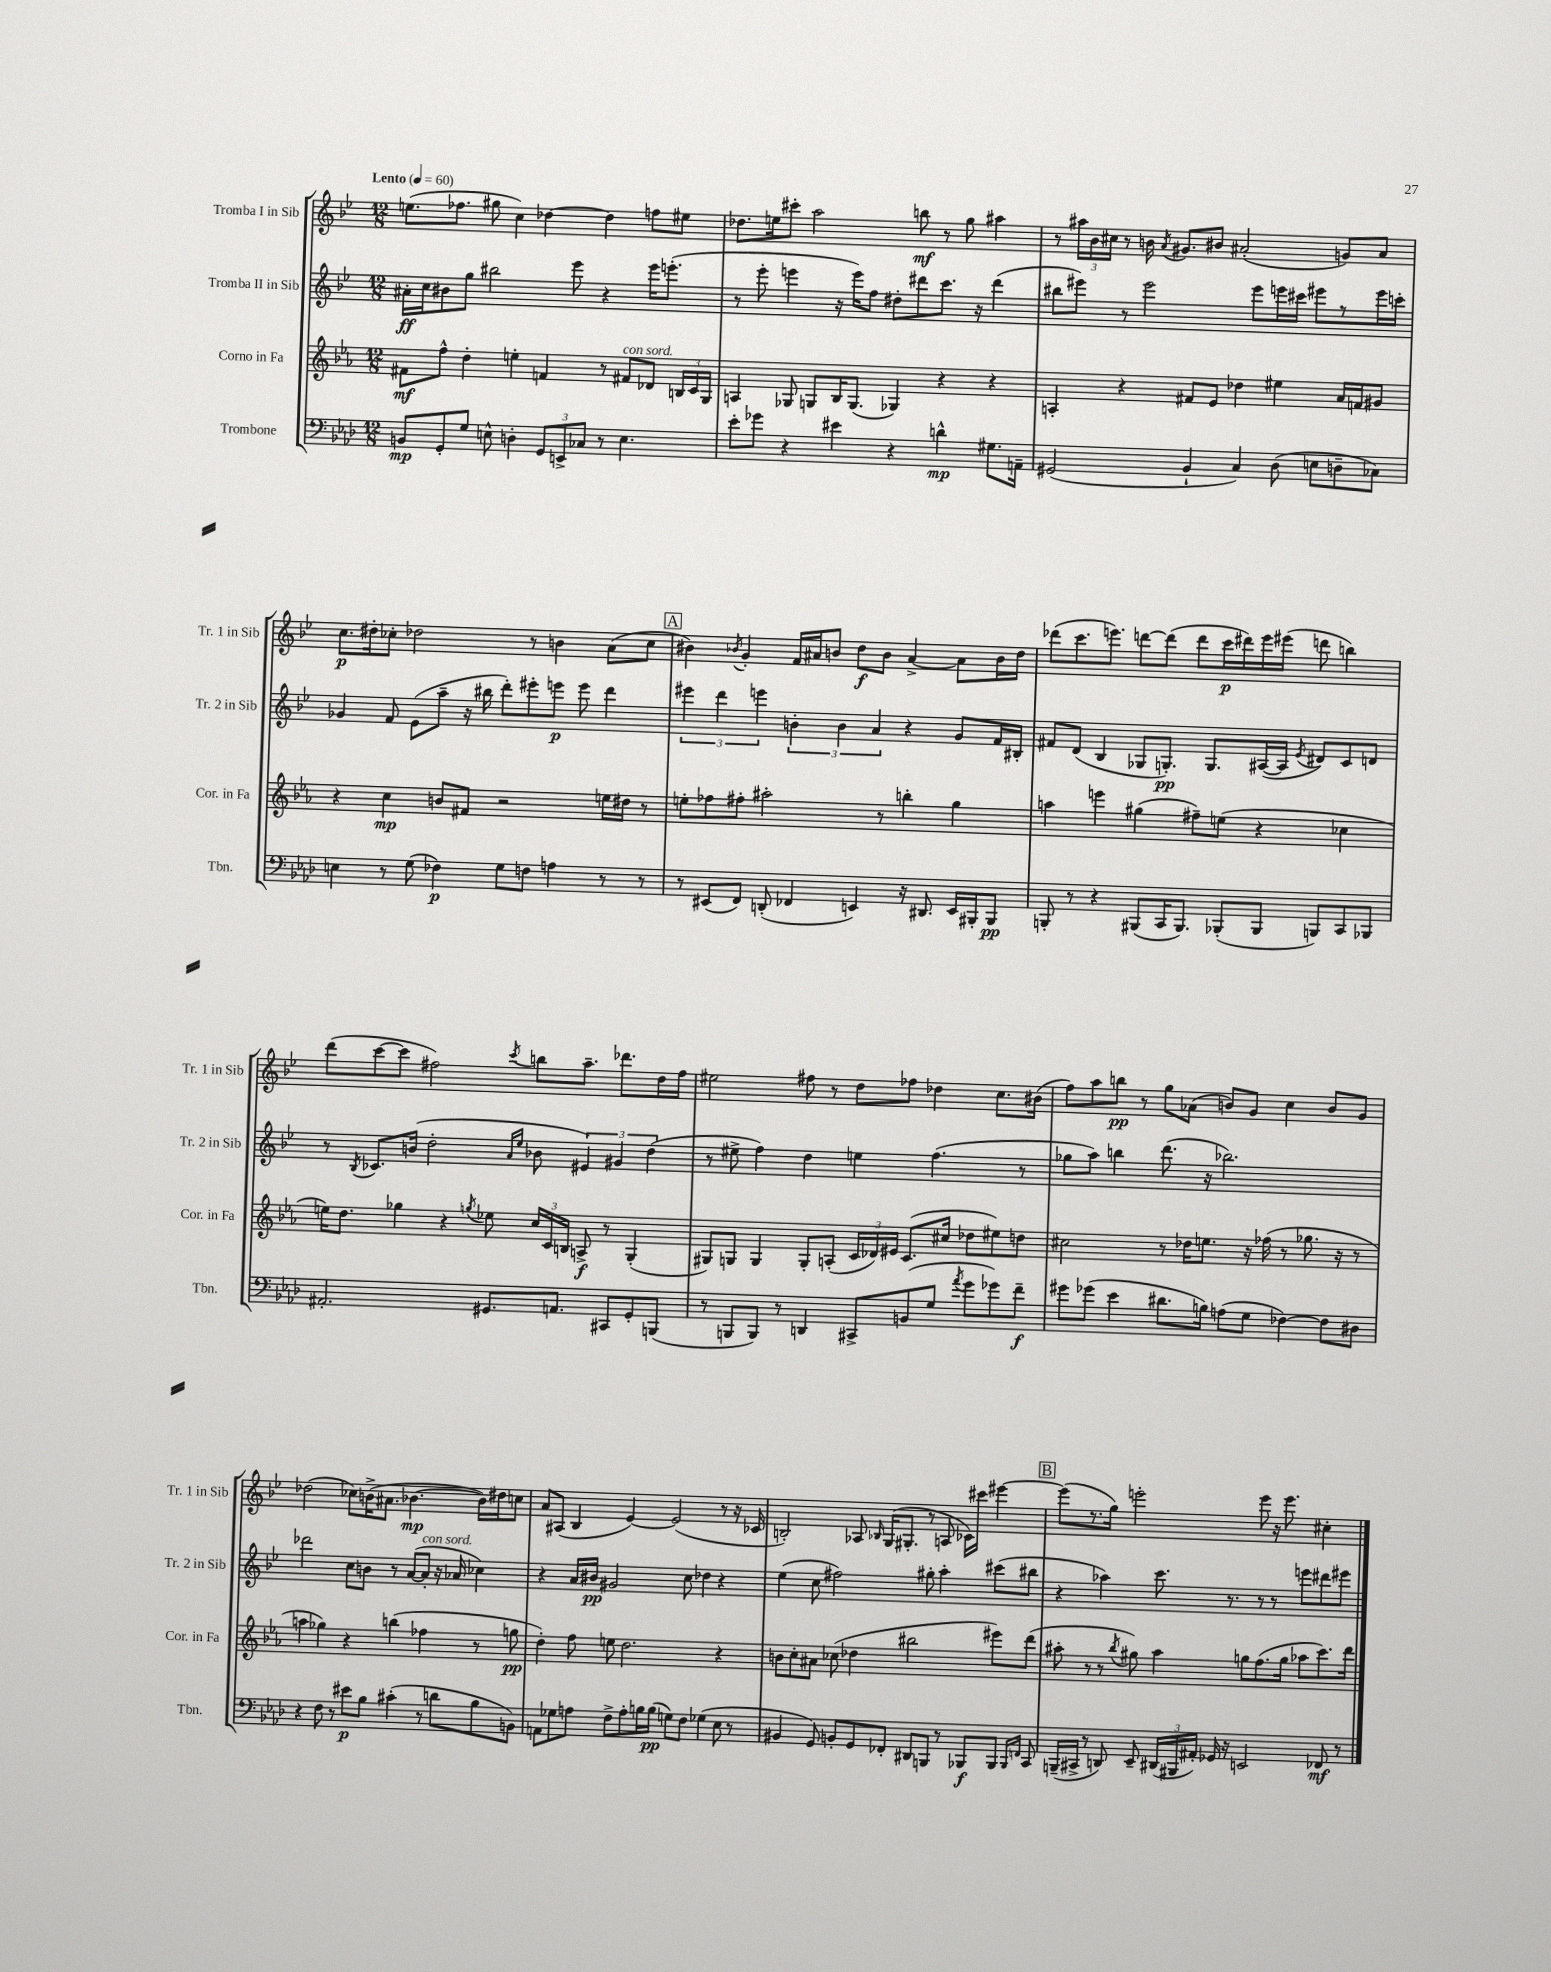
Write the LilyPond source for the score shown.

<<
\new StaffGroup <<
\new Staff = "s0" \with { instrumentName = "Tromba I in Sib" shortInstrumentName = "Tr. 1 in Sib" } {
    \clef treble \key bes \major \numericTimeSignature \time 12/8 \tempo "Lento" 4 = 60
    \autoBeamOff e''8.[( fes''8.] gis''8 c''4) des''4~ des''4 f''8[ eis''8] |
    des''8.[ e''16 cis'''8]-. a''2 b''8\mf r8 g''8 ais''4 |
    r8 \tuplet 3/2 { ais''16[ bes'16 cis''16] } r8 b'16 \acciaccatura { a'8 } gis'8.[ bis'8] ais'2-.( g'8[) ais'8] |
    c''8.[\p dis''16-. ces''8]-. des''2 r8 b'4 a'8[( ces''8] |
    \mark \markup { \box "A" } bis'4) \acciaccatura { bes'8 } g'4-. f'16[ ais'16 b'8] d''8[\f b'8] ais'4~-> ais'8[ b'16 d''16] |
    des'''8[( c'''8. e'''8.]) d'''8[~ d'''8]( d'''8[ c'''16\p dis'''16) e'''16 eis'''16]( d'''8 b''4) |
    d'''8[( c'''8~ c'''8] fis''2) \acciaccatura { c'''8 } b''8[ a''8.]-- des'''8.[ d''16 fis''16] |
    eis''2 fis''8 r8 d''8[ fes''8] des''4 c''8.[ bis'16]( |
    f''8[) a''8 b''8]\pp r8 g''8[ aes'8]( b'8[) g'8] c''4 b'8[ g'8] |
    des''2( ces''8[) b'16->( ais'8.] bes'4.~\mp bes'16[) dis''16 c''8] |
    a'8[ ais8]( bes4 ees'4~) ees'2( r8 r16 ces'16 |
    b2-.) aes8 \grace { bes16 } g16[( gis8.]-. r8 a8 ces'16[) cis'''16] eis'''4~ |
    \mark \markup { \box "B" } eis'''8[( r8. g''16]) e'''2-. e'''8 r16 e'''8. cis''4-. \bar "|." |
}
\new Staff = "s1" \with { instrumentName = "Tromba II in Sib" shortInstrumentName = "Tr. 2 in Sib" } {
    \clef treble \key bes \major \numericTimeSignature \time 12/8
    \autoBeamOff ais'16[-.\ff c''16 bis'8 g''8] bis''2 ees'''8 r4 ees'''16[ e'''8.]-.( |
    r8 ees'''8-. e'''4 r16 e'''16[) f''8] dis''8[-. dis'''8 c'''8.] r16 dis'''4( |
    bis''8[ eis'''8]) r8 eis'''2 eis'''8[ e'''16 cis'''16] eis'''8[ r8 eis'''16 c'''16]-. |
    ges'4 f'8 ees'8[( a''8]-- r16 bis''16 d'''8[-.) eis'''8-. e'''8]\p e'''8 d'''4 |
    \mark \markup { \box "A" } \tuplet 3/2 { eis'''4 d'''4 e'''4 } \tuplet 3/2 { b'4-. b'4 a'4 } r4 g'8[ f'16 bis16]-. |
    fis'8[ d'8]( bes4 ges8[ g8.]-.\pp) g8.[ ais16~( ais16] \acciaccatura { ees'8 } dis'8[) c'8 d'8] |
    r8 \acciaccatura { bes8 } ces'8.[ b'16]( d''2-. \grace { a'16[ ees''16] } bes'8 \tuplet 3/2 { eis'4) gis'4 d''4( } |
    r8 eis''8-> f''4) d''4 e''4 f''4.( r8 |
    ges''8[ a''8]) b''4 d'''8.( r16 bes''2.) |
    des'''2 c''8[ b'8] r8 a'8[~( a'8]-.^\markup { \italic "con sord." } r16 aes'16 ces''4) |
    r4 a'16[ bis'16]\pp gis'2 c''8 des''4 r4 |
    ees''4( c''8 fis''2) gis''8-. a''4-. cis'''8[( bis''8] |
    \mark \markup { \box "B" } r4 aes''4) c'''8. r8. r8 r8 e'''8[ dis'''8 eis'''8] \bar "|." |
}
\new Staff = "s2" \with { instrumentName = "Corno in Fa" shortInstrumentName = "Cor. in Fa" } {
    \clef treble \key ees \major \numericTimeSignature \time 12/8
    \autoBeamOff fis'8[\mf f''8]-^ d''4-. e''4-. f'4 r8 fis'8[^\markup { \italic "con sord." } des'8] \tuplet 3/2 { b16[ c'16 g16] } |
    a4 ges8 g8[ bes16 g8.]( ges4) r4 r4 |
    a4-. r4 fis'8[ ees'8] des''4 eis''4 aes'16[ f'16 gis'8] |
    r4 c''4\mp b'8[ fis'8] r2 e''16[ dis''16] r8 |
    \mark \markup { \box "A" } e''8[-. fes''8 fis''8]-. ais''2-. r8 b''4-. g''4 |
    a''4 e'''4 gis''4( fis''8[--) e''8]( r4 ces''4 |
    e''16[) d''8.] ges''4 r4 \acciaccatura { g''8 } ees''8 \tuplet 3/2 { c''16[ c'16 b16] } a8->\f r8 g4-.( |
    gis8[) g8] g4 g8[-. a8]-.( \tuplet 3/2 { c'16[ des'16) eis'16] } c'8.[( cis''16] des''8[ eis''8) d''8] |
    cis''2 r8 des''16[ e''8.] r16 fes''16( r8 ges''8. r16 r8 |
    a''4 ges''4) r4 b''4( fes''4 r8 g''8\pp |
    d''4-.) f''8 e''8 d''2. r4 |
    b'8[ c''8-. ais'8] ces''8( des''4 bis''2 eis'''8[) d'''8]( |
    \mark \markup { \box "B" } ais''8-. r8 r8 \acciaccatura { bes''8 } gis''8) ais''4 g''8[ f''8.( g''16] aes''8[ c'''8.) d'''16] \bar "|." |
}
\new Staff = "s3" \with { instrumentName = "Trombone" shortInstrumentName = "Tbn." } {
    \clef bass \key aes \major \numericTimeSignature \time 12/8
    \autoBeamOff b,8[\mp g,8-. g8] e8-^ d4-. \tuplet 3/2 { g,8[ e,8-> ces8] } r8 e4. |
    ees'8[-. ges'8] r4 eis'4 r4 d'4-^\mp gis8.[ a,16]-- |
    gis,2( bes,4-! c4) des8( e8[ d8-- ces8]) |
    e4 r8 g8( fes4\p) g8[ f8] a4 r8 r8 |
    \mark \markup { \box "A" } r8 eis,8[( f,8]) d,8-.( fes,4 e,4) r16 dis,8. e,16[ bis,,16-. bis,,8]\pp |
    b,,8-. r8 r4 bis,,8[( c,16 bis,,8.]) bes,,8[-.( bes,,8] b,,8[) c,8 bes,,8] |
    ais,2.-. gis,8.[ a,8.] cis,8[ gis,8-. b,,8]( |
    r8 b,,8[ b,,8]) r8 d,4 cis,8[-> b,8( g8] \acciaccatura { aes'8 } g'8[ ges'8) f'8]--\f |
    gis'8[ ges'8]( ees'4 dis'8.[ b16]) a8[( g8] fes4~) fes8[ dis8] |
    r4 f8 r8 eis'8[\p bes8] cis'4-.( r8 d'8[ bes8 b,8]) |
    a,8[ ges8 a8] f8[-> a8-. b16 b16]\pp( g8[) f8] ges4( ees8 r8 |
    bis,4 g,8) b,8[-. g,8 fes,8]-. dis,8[ b,,8] r8 bes,,8[\f bes,,8] \grace { bes,,16[ f,16] } c,8 |
    \mark \markup { \box "B" } b,,16[--( cis,16]-> r8 d,8) ees,8-- \tuplet 3/2 { dis,16[( bis,,16 ais,16]-.) } ges,16 r16 e,2 fes,8\mf r8 \bar "|." |
}
>>
>>
\layout { \context { \Score \remove "Bar_number_engraver" } }
